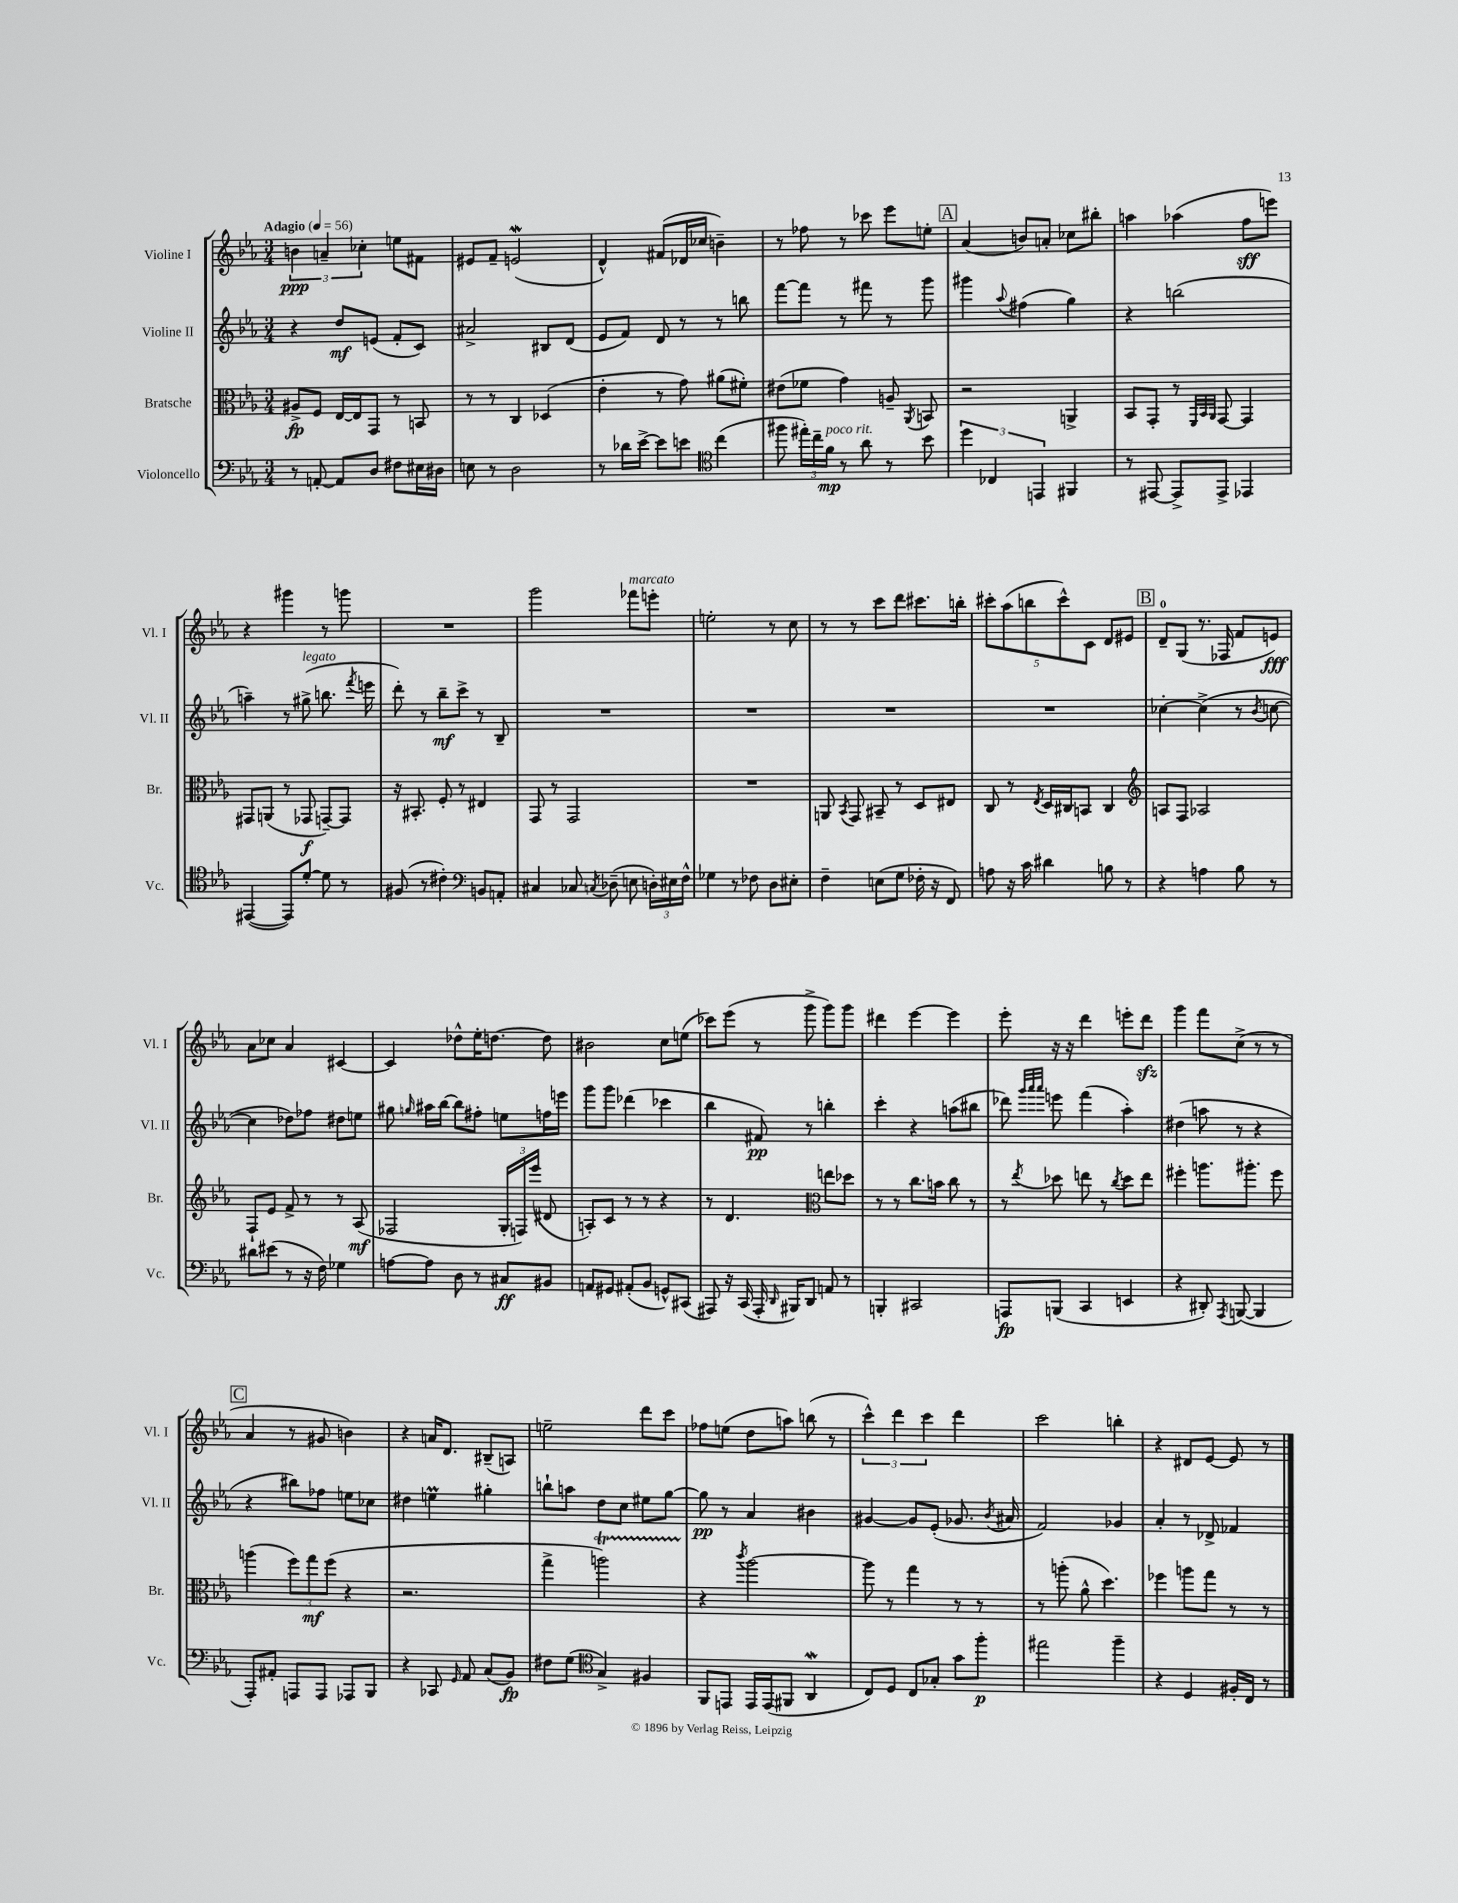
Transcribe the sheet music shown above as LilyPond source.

<<
\new StaffGroup <<
\new Staff = "s0" \with { instrumentName = "Violine I" shortInstrumentName = "Vl. I" } {
    \clef treble \key ees \major \numericTimeSignature \time 3/4 \tempo "Adagio" 4 = 56
    \autoBeamOff \tuplet 3/2 { b'4\ppp a'4-- ces''4-. } e''8[ fis'8] |
    eis'8[ f'8]-- e'2\mordent( |
    d'4-^) fis'8[( des'16 ces''16] b'4--) |
    r8 fes''8 r8 ces'''8 ees'''8[ e''8]-. |
    \mark \markup { \box "A" } aes'4( b'8[) a'8]-. ces''8[ bis''8]-. |
    a''4 aes''4( f''8[\sff e'''8]) |
    r4 gis'''4 r8 g'''8 |
    R2. |
    g'''2 fes'''8[^\markup { \italic "marcato" } e'''8]-. |
    e''2-. r8 c''8 |
    r8 r8 c'''8[ d'''8] cis'''8.[ b''16]-. |
    \tuplet 5/4 { cis'''8[-. aes''8( b''8 cis'''8-^) c'8] } d'8[ eis'8] |
    \mark \markup { \box "B" } d'8[-0-- g8]( r8. fes16 f'8[ e'8]\fff) |
    aes'8[ ces''8] aes'4 cis'4~ |
    cis'4 des''8[-^ ees''16-. d''8.]~ d''8 |
    bis'2 c''8[ e''8]( |
    ces'''8[) ees'''8]( r8 g'''8-> g'''8[) g'''8] |
    dis'''4 ees'''4~ ees'''4 |
    ees'''8-. r16 r16 d'''4 e'''8[-. d'''8]\sfz |
    g'''4 f'''8[ c''8]->( r8 r8 |
    \mark \markup { \box "C" } aes'4 r8 gis'8 b'4) |
    r4 a'16[ d'8.] bis8[--( a8]) |
    e''2-- d'''8[ c'''8] |
    fes''8[ e''8]( d''8[ a''8]) b''8( r8 |
    \tuplet 3/2 { c'''4-^) d'''4 c'''4 } d'''4 |
    c'''2 b''4-. |
    r4 dis'8[ ees'8]~ ees'8 r8 \bar "|." |
}
\new Staff = "s1" \with { instrumentName = "Violine II" shortInstrumentName = "Vl. II" } {
    \clef treble \key ees \major \numericTimeSignature \time 3/4
    \autoBeamOff r4 d''8[\mf e'8]( f'8[-. c'8]) |
    ais'2-> bis8[ d'8]( |
    ees'8[ f'8]) d'8 r8 r8 b''8 |
    f'''8[~ f'''8] r8 fis'''8 r8 g'''8 |
    \mark \markup { \box "A" } gis'''4 \appoggiatura { aes''8 } fis''4( g''4) |
    r4 b''2( |
    a''4--) r8 gis''8->^\markup { \italic "legato" }( b''8. \acciaccatura { f'''8 } e'''16 |
    d'''8-.) r8 bes''8[--\mf c'''8]-> r8 bes8-- |
    R2. |
    R2. |
    R2. |
    R2. |
    \mark \markup { \box "B" } ces''4~-. ces''4->( r8 \acciaccatura { bes'8 } c''8~ |
    c''4 des''8[) fes''8] dis''8[ e''8] |
    gis''8 \grace { g''16 } ais''16[ bes''16]~ bes''8[ fis''8]-. e''8[ f''16 e'''16] |
    g'''8[ g'''8] des'''4( ces'''4 |
    bes''4 fis'8\pp) r8 b''4-. |
    c'''4-. r4 a''8[( bis''8] |
    des'''8) \grace { g'''32[ aes'''32 aes'''32] } e'''8 f'''4( aes''4-.) |
    dis''4( a''8 r8 r4 |
    \mark \markup { \box "C" } r4 bis''8[) fes''8] e''8[ ces''8] |
    dis''4 e''4\prall gis''4-. |
    b''8[-! a''8] d''8[ c''8] eis''8[ g''8]~ |
    g''8\pp r8 aes'4 bis'4 |
    gis'4~ gis'8[ ees'8]-.( ges'8. \acciaccatura { bes'8 } ais'16 |
    f'2) ges'4 |
    aes'4-. r8 des'8-> fes'4 \bar "|." |
}
\new Staff = "s2" \with { instrumentName = "Bratsche" shortInstrumentName = "Br." } {
    \clef alto \key ees \major \numericTimeSignature \time 3/4
    \autoBeamOff ais8[->\fp f8] ees16[~ ees16 g,8] r8 b,8 |
    r8 r8 c4 des4( |
    ees'4-. r8 g'8) ais'8[( fis'8]-.) |
    eis'8[( fes'8] g'4) a8-- \acciaccatura { aes,8 } b,8 |
    \mark \markup { \box "A" } r2 a,4-> |
    bes,8[ g,8]-. r8 \grace { f,32[ bes,32 aes,32] } g,8~ g,4 |
    gis,8[ a,8]( r8 ges,8\f g,8[~--) g,8] |
    r16 bis,8.-. f8-. r8 eis4 |
    g,8 r8 g,2 |
    R2. |
    a,8 \acciaccatura { bes,8 } g,8 bis,8-- r8 d8[ eis8] |
    c8 r8 \acciaccatura { ees8 } d16[ cis16 b,8] cis4 |
    \mark \markup { \box "B" } \clef treble a8[ f8] aes2 |
    f8[-! ees'8] f'8-> r8 r8 aes8\mf( |
    fes2 \tuplet 3/2 { g16[-. f16) ees'''16]( } dis'8 |
    a8[-.) c'8] r8 r8 r4 |
    r8 d'4. \clef alto e''8[ des''8] |
    r8 r8 c''8.[ b'16] c''8 r8 |
    r8 \acciaccatura { ees''8 } des''8 e''8 r8 \acciaccatura { c''8 } des''8[ e''8] |
    fis''4-. a''8.[ ais''8.]-. fis''8 |
    \mark \markup { \box "C" } a''4( \tuplet 3/2 { f''8[) g''8\mf f''8]( } r4 |
    r2. |
    g''4-> a''2\startTrillSpan) |
    r4\stopTrillSpan \acciaccatura { c'''8 } aes''2~ |
    aes''8 r8 g''4 r8 r8 |
    r8 a''8-.( aes'8-^ d''4.) |
    fes''4 a''8[ g''8] r8 r8 \bar "|." |
}
\new Staff = "s3" \with { instrumentName = "Violoncello" shortInstrumentName = "Vc." } {
    \clef bass \key ees \major \numericTimeSignature \time 3/4
    \autoBeamOff r8 a,8~-. a,8[ d8] fis8[ eis16 dis16] |
    e8 r8 d2 |
    r8 des'16[ ees'16]~-> ees'8[ e'8] \clef tenor c''4( |
    fis''8 \tuplet 3/2 { eis''16[-.) c''16-- f'16]\mp^\markup { \italic "poco rit." } } r8 aes'8 r8 bes'8 |
    \mark \markup { \box "A" } \tuplet 3/2 { d''4 ces4 e,4 } fis,4 |
    r8 eis,8~ eis,8[-> eis,8]-> ees,4 |
    eis,4~( eis,8[) d'8]~-. d'8 r8 |
    fis8( r8 cis'4-.) \clef bass b,8[ a,8]-. |
    cis4 ces8 \acciaccatura { c8 } des8--( e8 \tuplet 3/2 { d16[-.) eis16 f16]-^ } |
    ges4 r8 fes8 d8[ eis8]-. |
    f4-- e8[( g8] fes16-. r16 f,8) |
    a8 r16 c'16 dis'4 b8 r8 |
    \mark \markup { \box "B" } r4 a4 bes8 r8 |
    dis'8[ eis'8]( r8 r16 f16) ges4 |
    a8[~ a8] d8 r8 cis8[\ff bis,8] |
    a,8[ gis,8] ais,8[-.( bes,8] g,8[-^) cis,8]( |
    ais,,8) r16 c,16( ais,,16-. \grace { d,16 } bis,,16[) d,8] a,8 r8 |
    b,,4-. cis,2 |
    a,,8[\fp b,,8]( c,4 e,4 |
    r4 dis,8-.) \acciaccatura { aes,,8 } b,,8~( b,,4 |
    \mark \markup { \box "C" } aes,,8[-.) ais,8]-. a,,8[ a,,8] aes,,8[ bes,,8] |
    r4 ces,8 \grace { g,16 } aes,8 c8[( bes,8]\fp) |
    fis8[ g8]( \clef tenor g4->) fis4 |
    f,8[ e,8] e,16[ e,16( fis,8] aes,4\mordent |
    c8[) d8] c8[ ges8]-. g'8[ f''8]-.\p |
    eis''2 f''4-- |
    r4 d4 fis16[-. c16] r8 \bar "|." |
}
>>
>>
\layout { \context { \Score \remove "Bar_number_engraver" } }
